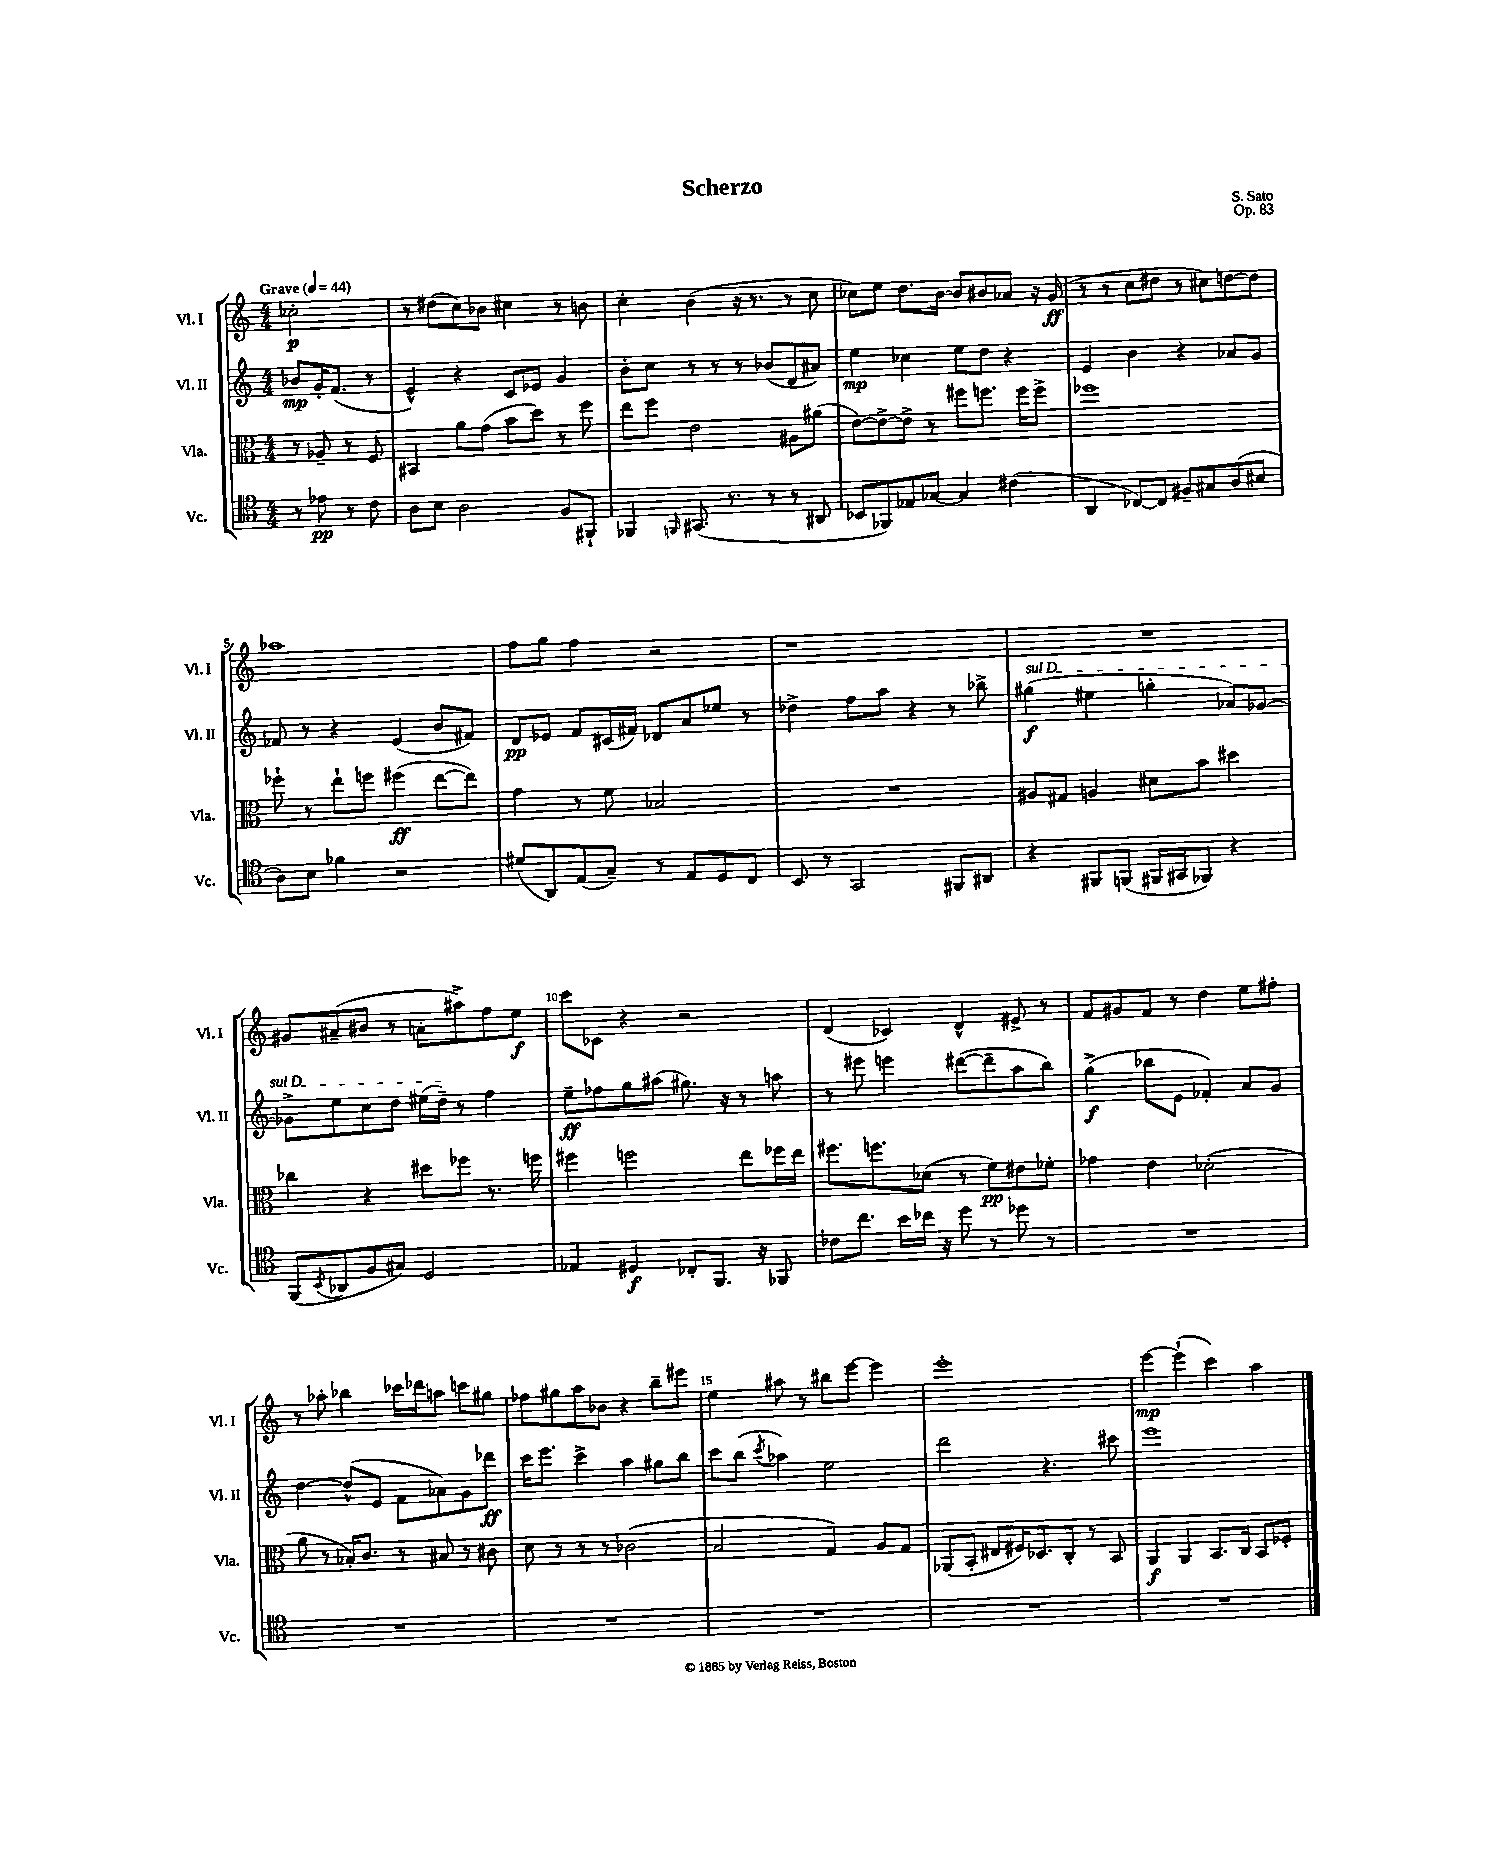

**kern	**dynam	**kern	**dynam	**kern	**dynam	**kern	**dynam
*part4	*part4	*part3	*part3	*part2	*part2	*part1	*part1
*staff4	*staff4	*staff3	*staff3	*staff2	*staff2	*staff1	*staff1
*I"Vc.	*	*I"Vla.	*	*I"Vl. II	*	*I"Vl. I	*
*I'Vc.	*	*I'Vla.	*	*I'Vl. II	*	*I'Vl. I	*
*clefC4	*	*clefC3	*	*clefG2	*	*clefG2	*
*k[]	*	*k[]	*	*k[]	*	*k[]	*
*M4/4	*	*M4/4	*	*M4/4	*	*M4/4	*
*MM44	*	*MM44	*	*MM44	*	*MM44	*
=	=	=	=	=	=	=	=
!	!	!	!	!	!	!LO:TX:a:B:t=Grave	!
8r	.	8r	.	8b-X/L	mp	2cc-X'\	p
8e-X\	pp	8A-X~/	.	16g'/K	.	.	.
.	.	.	.	(8.f/J	.	.	.
8r	.	8r	.	.	.	.	.
8c\	.	8F/	.	8r	.	.	.
=1	=1	=1	=1	=1	=1	=1	=1
8A\L	.	4BB#X/	.	4e^^/)	.	8r	.
8B\J	.	.	.	.	.	(8dd#X\L	.
2A\	.	8a\L	.	4r	.	8cc\)	.
.	.	(8g\J	.	.	.	8b-X\J	.
.	.	8b\L	.	8c/L	.	4cc#X\	.
.	.	8dd\J)	.	8e-X/J	.	.	.
8F/L	.	8r	.	4g/	.	8r	.
8FF#X`/J	.	8ff\	.	.	.	8bn\	.
=2	=2	=2	=2	=2	=2	=2	=2
4FF-X/	.	8ee\L	.	8b'\L	.	4cc'\	.
.	.	8ff\J	.	8cc\J	.	.	.
16qqFFn/	.	.	.	.	.	.	.
(8.GG#X/	.	2e\	.	8r	.	(4b\	.
.	.	.	.	8r	.	.	.
8.r	.	.	.	.	.	.	.
.	.	.	.	8r	.	16r	.
.	.	.	.	.	.	8.r	.
8r	.	.	.	(8b-X/L	.	.	.
8r	.	8A#X\L	.	8d/	.	8r	.
8AA#X/	.	(8a#X\J	.	8a#X/J)	.	8cc\	.
=3	=3	=3	=3	=3	=3	=3	=3
8BB-X/L	.	[8e\L)	.	4ee\	mp	8cc-X\L)	.
8FF-X/)	.	8e^\_	.	.	.	8ee\J	.
8E-X/	.	8e^\J]	.	4cc-X\	.	8.dd\L	.
[8G-X/J	.	8r	.	.	.	.	.
.	.	.	.	.	.	[16b\Jk	.
4G-/]	.	8ff#X\L	.	8ee\L	.	8b/L]	.
.	.	8.ffn\J	.	8dd\J	.	8b#X/	.
(4c#X\	.	.	.	4r	.	8a-X/J	.
.	.	16ff\KL	.	.	.	.	.
.	.	8ff^\J	.	.	.	16r	.
.	.	.	.	.	.	(16g/	ff
=4	=4	=4	=4	=4	=4	=4	=4
4AA/	.	1ff-X	.	4e/	.	8r	.
.	.	.	.	.	.	8r	.
[8C-X/L)	.	.	.	4b\	.	8cc\L	.
8C-/J]	.	.	.	.	.	8dd#X\J	.
8F#X~/L	.	.	.	4r	.	8r	.
8G#X/	.	.	.	.	.	8cc#X\L)	.
(8A/	.	.	.	8a-X/L	.	[8ddn\	.
8B#X/J	.	.	.	8g/J	.	8dd\J]	.
!!LO:LB:g=z
=5	=5	=5	=5	=5	=5	=5	=5
8A\L)	.	8ff-X`\	.	8f-X/	.	1aa-X	.
8B\J	.	8r	.	8r	.	.	.
4f-X\	.	8ee`\L	.	4r	.	.	.
.	.	8ffn\J	.	.	.	.	.
2r	.	(4ff#X\	ff	(4e/	.	.	.
.	.	[8ee\L	.	8b/L	.	.	.
.	.	8ee\J])	.	8f#X/J)	.	.	.
=6	=6	=6	=6	=6	=6	=6	=6
(8d#X/L	.	4g\	.	8d/L	pp	8ff\L	.
8AA/)	.	.	.	8e-X/J	.	8gg\J	.
(8E/	.	8r	.	8f/L	.	4ff\	.
8G~/J)	.	8f\	.	(16c#X/L	.	.	.
.	.	.	.	16f#X/JJ)	.	.	.
8r	.	2B-X/	.	8d-X/L	.	2r	.
8E/L	.	.	.	8a/	.	.	.
8D/	.	.	.	8ee-X/J	.	.	.
8C/J	.	.	.	8r	.	.	.
=7	=7	=7	=7	=7	=7	=7	=7
8BB/	.	1r	.	4dd-X^\	.	1r	.
8r	.	.	.	.	.	.	.
2GG/	.	.	.	8ff\L	.	.	.
.	.	.	.	8aa\J	.	.	.
.	.	.	.	4r	.	.	.
8FF#X/L	.	.	.	8r	.	.	.
8AA#X/J	.	.	.	8bb-X^\	.	.	.
=8	=8	=8	=8	=8	=8	=8	=8
!	!	!	!	!LO:TX:a:i:t=sul D	!	!	!
4r	.	8A#X/L	.	(4gg#X\	f	1r	.
.	.	8G#X/J	.	.	.	.	.
8FF#X/L	.	4An/	.	4ee#X\	.	.	.
(8FFn/J	.	.	.	.	.	.	.
16FF#X/LL	.	8d#X\L	.	4ggn'\	.	.	.
16GG#X/J	.	.	.	.	.	.	.
8FF-X/J)	.	8b\J	.	.	.	.	.
4r	.	4dd#X\	.	8a-X/L)	.	.	.
.	.	.	.	[8g-X/J	.	.	.
!!LO:LB:g=z
=9	=9	=9	=9	=9	=9	=9	=9
(8FF/L	.	4cc-X\	.	8g-X^\L]	.	8g#X/L	.
8qBB/	.	.	.	.	.	.	.
8AA-X/	.	.	.	8ee\	.	(8a#X~/	.
8F/	.	4r	.	8cc\	.	8b#X/J	.
8G#X/J)	.	.	.	8dd\J	.	8r	.
2D/	.	8dd#X\L	.	(16ee#X\LL	.	8an'\L	.
.	.	.	.	16dd~\JJ)	.	.	.
.	.	8ff-X\J	.	8r	.	8aa#X^\)	.
.	.	8.r	.	4ff\	.	8ff\	.
.	.	.	.	.	.	8ee\J	f
.	.	16ffn\	.	.	.	.	.
=10	=10	=10	=10	=10	=10	=10	=10
4E-X/	.	4ff#X\	.	8ee~\L	ff	8ccc\L	.
.	.	.	.	8ff-X\	.	8c-X\J	.
4D#X/	f	2ffn\	.	8gg\	.	4r	.
.	.	.	.	(8aa#X\J	.	.	.
8C-X'/L	.	.	.	8.gg#X\)	.	2r	.
8.FF/J	.	.	.	.	.	.	.
.	.	.	.	16r	.	.	.
.	.	8ee\L	.	8r	.	.	.
16r	.	.	.	.	.	.	.
8FF-X/	.	16ff-X\L	.	8aan\	.	.	.
.	.	16ee\JJ	.	.	.	.	.
=11	=11	=11	=11	=11	=11	=11	=11
8c-X\L	.	8.ff#X\L	.	8r	.	(4d/	.
8.cc\J	.	.	.	8eee#X\	.	.	.
.	.	8.ffn\	.	.	.	.	.
.	.	.	.	4eeen\	.	4c-X/)	.
16b\LL	.	.	.	.	.	.	.
16cc-X\JJ	.	(8d-X\J	.	.	.	.	.
16r	.	.	.	.	.	.	.
8dd\	.	8r	.	([8ddd#X\L	.	4d^^/	.
8r	.	8f\L)	pp	8ddd#~\]	.	.	.
8dd-X\	.	8e#X\	.	8aa\	.	8e#X^/	.
8r	.	8f-X'\J	.	8bb\J)	.	8r	.
=12	=12	=12	=12	=12	=12	=12	=12
1r	.	4g-X\	.	(4gg^\	f	8f/L	.
.	.	.	.	.	.	8g#X/	.
.	.	4e\	.	8bb-X\L	.	8f/J	.
.	.	.	.	8e\J	.	8r	.
.	.	(2d-X'\	.	4f-X'/)	.	4dd\	.
.	.	.	.	8a/L	.	8ee\L	.
.	.	.	.	8g/J	.	8ff#X'\J	.
!!LO:LB:g=z
=13	=13	=13	=13	=13	=13	=13	=13
1r	.	8a\	.	[4dd\	.	8r	.
.	.	8r	.	.	.	8aa-X'\	.
.	.	16B-X'/KL)	.	(8dd^^/L]	.	4bb-X\	.
.	.	8.c/J	.	.	.	.	.
.	.	.	.	8e/J	.	.	.
.	.	8r	.	8f\L	.	16ccc-X\LL	.
.	.	.	.	.	.	16ddd-X\J	.
.	.	8B#X/	.	8a-X\)	.	8aan\J	.
.	.	8r	.	8g\	.	8cccn\L	.
.	.	8c#X\	.	8ddd-X\J	ff	8gg#X\J	.
=14	=14	=14	=14	=14	=14	=14	=14
1r	.	8d\	.	16ccc\KL	.	8ff-X\L	.
.	.	.	.	8.eee\J	.	.	.
.	.	8r	.	.	.	8gg#X\	.
.	.	8r	.	4ccc^\	.	8aa\	.
.	.	8r	.	.	.	8b-X\J	.
.	.	(2c-X\	.	4aa\	.	4r	.
.	.	.	.	8gg#X\L	.	8bb~\L	.
.	.	.	.	8bb\J	.	8eee#X\J	.
=15	=15	=15	=15	=15	=15	=15	=15
1r	.	2B/	.	8ccc\L	.	4ee\	.
.	.	.	.	(8bb\J	.	.	.
.	.	.	.	8qccc/	.	.	.
.	.	.	.	4aa-X\)	.	8aa#X\	.
.	.	.	.	.	.	8r	.
.	.	4G/)	.	2ee\	.	8bb#X\L	.
.	.	.	.	.	.	[8eee\J	.
.	.	8A/L	.	.	.	4eee\]	.
.	.	8G/J	.	.	.	.	.
=16	=16	=16	=16	=16	=16	=16	=16
1r	.	(8AA-X/L	.	2ddd\	.	1eee'	.
.	.	8BB'/J	.	.	.	.	.
.	.	8E#X/L	.	.	.	.	.
.	.	16F#X/K)	.	.	.	.	.
.	.	8.D-X/	.	.	.	.	.
.	.	.	.	4.r	.	.	.
.	.	8C'/J	.	.	.	.	.
.	.	8r	.	.	.	.	.
.	.	8BB/	.	8ccc#X\	.	.	.
=17	=17	=17	=17	=17	=17	=17	=17
1r	.	4AA/	f	1eee	.	[4eee\	mp
.	.	4AA/	.	.	.	(4eee`\]	.
.	.	8.BB/L	.	.	.	4ccc\)	.
.	.	16C/Jk	.	.	.	.	.
.	.	8BB/L	.	.	.	4aa\	.
.	.	8F-X'/J	.	.	.	.	.
==	==	==	==	==	==	==	==
*-	*-	*-	*-	*-	*-	*-	*-
